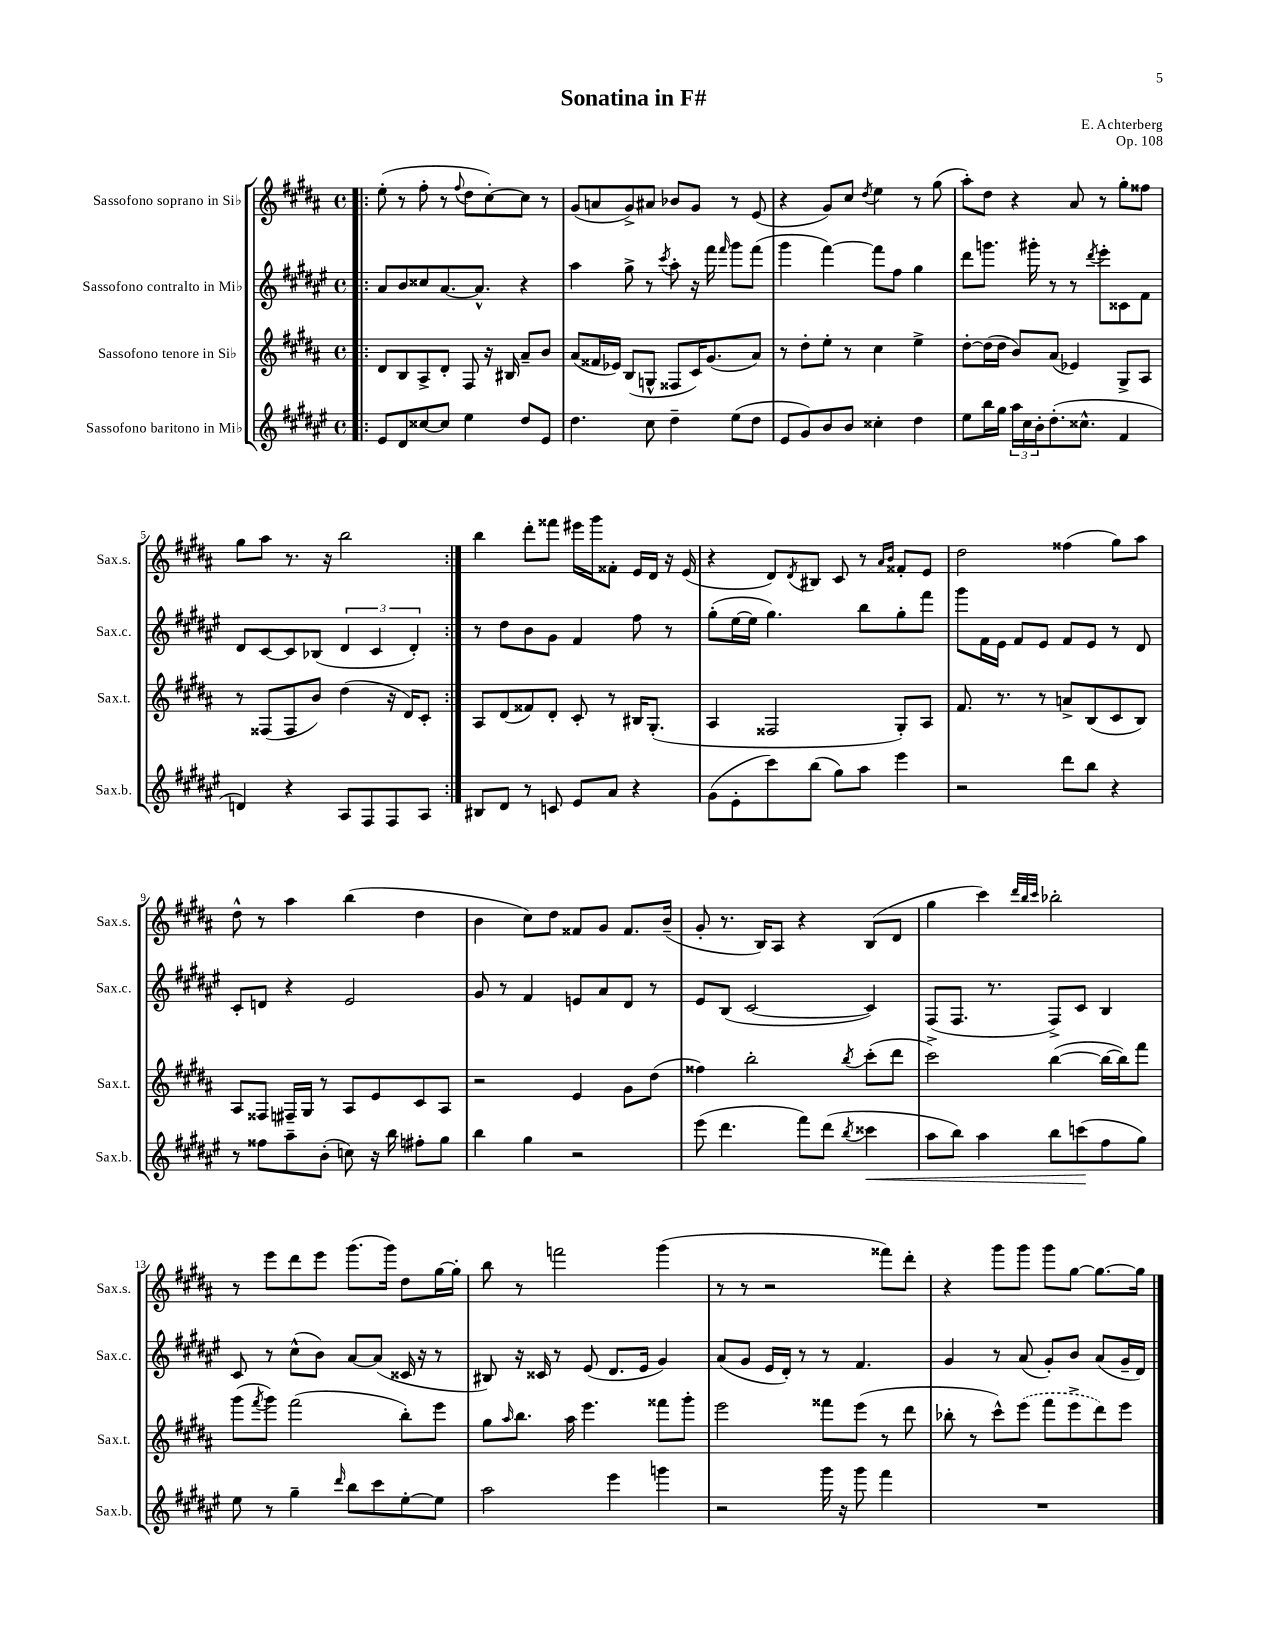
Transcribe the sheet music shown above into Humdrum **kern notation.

**kern	**dynam	**kern	**kern	**kern
*part4	*part4	*part3	*part2	*part1
*staff4	*staff4	*staff3	*staff2	*staff1
*I"Sassofono baritono in Mi♭	*	*I"Sassofono tenore in Si♭	*I"Sassofono contralto in Mi♭	*I"Sassofono soprano in Si♭
*I'Sax.b.	*	*I'Sax.t.	*I'Sax.c.	*I'Sax.s.
*clefG2	*	*clefG2	*clefG2	*clefG2
*k[f#c#g#d#a#e#]	*	*k[f#c#g#d#a#]	*k[f#c#g#d#a#e#]	*k[f#c#g#d#a#]
*M4/4	*	*M4/4	*M4/4	*M4/4
*met(c)	*	*met(c)	*met(c)	*met(c)
=1!|:	=1!|:	=1!|:	=1!|:	=1!|:
8e#/L	.	8d#/L	8a#/L	(8ee'\
8d#/	.	8B/	8b/	8r
[8cc##X/	.	8A#^/	8cc##X/	8ff#'\
8cc##/J]	.	8d#'/J	[8.a#/	8r
.	.	.	.	8qqff#/
4ee#\	.	8F#/	.	8dd#\L
.	.	.	8.a#^^/J]	.
.	.	16r	.	[8cc#'\)
.	.	16B#X/	.	.
8dd#/L	.	8a#~/L	4r	8cc#\J]
8e#/J	.	8b/J	.	8r
=2	=2	=2	=2	=2
4.dd#\	.	(8a#/L	4aa#\	(8g#/L
.	.	16f##X/L	.	8an/
.	.	16e-X/JJ)	.	.
.	.	(8B/L	8gg#^\	8g#^/)
8cc#\	.	8Gn^^/J	8r	8a#X/J
.	.	.	8qccc#/	.
4dd#~\	.	8F##X/L	8aa#'\	8b-X/L
.	.	16c#/K)	16r	8g#/J
.	.	(8.g#/	16fff#\	.
.	.	.	16qqfff#/	.
(8ee#\L	.	.	8ggg#\L	8r
8dd#\J	.	8a#/J)	(8fff#\J	(8e/
=3	=3	=3	=3	=3
8e#/L	.	8r	4ggg#\	4r
8g#/)	.	8dd#'\L	.	.
8b/	.	8ee'\J	[4fff#\)	8g#/L)
8b/J	.	8r	.	8cc#/J
.	.	.	.	8qdd#/
4cc##X'\	.	4cc#\	8fff#\L]	4ee\
.	.	.	8ff#\J	.
4dd#\	.	4ee^\	4gg#\	8r
.	.	.	.	(8gg#\
=4	=4	=4	=4	=4
8ee#\L	.	[8dd#'\L	8ddd#\L	8aa#'\L)
16bb\L	.	(16dd#\L]	8.gggn\J	8dd#\J
16gg#\JJ	.	16dd#\JJ	.	.
24aa#\LL	.	8b/L)	.	4r
24cc#\	.	.	.	.
.	.	.	16ggg#X'\	.
24b'\J	.	.	.	.
(8.dd#'\	.	(8a#/J	8r	.
.	.	4e-X/)	8r	8a#/
8.cc##X^^\J	.	.	.	.
.	.	.	8qddd#/	.
.	.	.	8eee#'\L	8r
4f#/	.	8G#^/L	8c##X\	8gg#'\L
.	.	8A#/J	8f#\J	8ff##X\J
!!LO:LB:g=z
=5	=5	=5	=5	=5
4dn/)	.	8r	8d#/L	8gg#\L
.	.	(8F##X/L	[8c#/	8aa#\J
4r	.	8F##/	8c#/]	8.r
.	.	8b/J)	(8B-X/J	.
.	.	.	.	16r
8A#/L	.	(4dd#\	6d#/	2bb\
8F#/	.	.	.	.
.	.	.	6c#/	.
8F#/	.	16r	.	.
.	.	16d#/KL)	.	.
.	.	.	6d#'/)	.
8A#/J	.	8c#'/J	.	.
=6:|!	=6:|!	=6:|!	=6:|!	=6:|!
8B#X/L	.	8A#/L	8r	4bb\
8d#/J	.	(8d#/	8dd#\L	.
8r	.	8f##X/)	8b\	8ddd#'\L
8cn/	.	8d#'/J	8g#\J	8fff##X\J
8e#/L	.	8c#'/	4f#/	16eee#X\LL
.	.	.	.	16ggg#\J
8a#/J	.	8r	.	8f##X'\J
4r	.	16B#X/KL	8ff#\	16e/LL
.	.	(8.G#'/J	.	16d#/JJ
.	.	.	8r	16r
.	.	.	.	(16e/
=7	=7	=7	=7	=7
(8g#\L	.	4A#/	(8gg#'\L	4r
8e#'\	.	.	[16ee#\L	.
.	.	.	16ee#\JJ]	.
8ccc#\)	.	2F##X/	4.gg#\)	8d#/L)
.	.	.	.	8qd#/
(8bb\J	.	.	.	8B#X/J
8gg#\L)	.	.	.	8c#/
8aa#\J	.	.	8bb\L	8r
.	.	.	.	16qqa#/LL
.	.	.	.	16qqb/JJ
4eee#\	.	8G#'/L)	8gg#'\	8f##X'/L
.	.	8A#/J	8fff#\J	8e/J
=8	=8	=8	=8	=8
2r	.	8.f#/	8ggg#\L	2dd#\
.	.	.	16f#\L	.
.	.	8.r	16e#\JJ	.
.	.	.	8f#/L	.
.	.	8r	8e#/J	.
8ddd#\L	.	8an^/L	8f#/L	(4ff##X\
8bb\J	.	(8B/	8e#/J	.
4r	.	8c#/	8r	8gg#\L)
.	.	8B/J)	8d#/	8aa#\J
!!LO:LB:g=z
=9	=9	=9	=9	=9
8r	.	8A#/L	8c#'/L	8dd#^^\
8ff##X\L	.	8F##X/J	8dn/J	8r
8aa#~\	.	16F#X~/LL	4r	4aa#\
.	.	16G#/JJ	.	.
(8b'\J	.	8r	.	.
8ccn\)	.	8A#/L	2e#/	(4bb\
16r	.	8e/	.	.
16bb\	.	.	.	.
8ff#X'\L	.	8c#/	.	4dd#\
8gg#\J	.	8A#/J	.	.
=10	=10	=10	=10	=10
4bb\	.	2r	8g#/	4b\
.	.	.	8r	.
4gg#\	.	.	4f#/	8cc#\L)
.	.	.	.	8dd#\J
2r	.	4e/	8en/L	8f##X/L
.	.	.	8a#/	8g#/J
.	.	8g#\L	8d#/J	8.f##/L
.	.	(8dd#\J	8r	.
.	.	.	.	(16b~/Jk
=11	=11	=11	=11	=11
(8eee#\	.	4ff##X\)	8e#/L	8g#'/
4.ddd#\	.	.	(8B/J	8.r
.	.	2bb'\	[2c#/	.
.	.	.	.	16B/KL)
.	.	.	.	8A#/J
8fff#\L)	.	.	.	4r
(8ddd#\J	.	.	.	.
8qbb/	.	8qbb/	.	.
!	!LO:HP:b	!	!	!
4ccc##X\	<	(8ccc#'\L	4c#/])	(8B/L
.	.	8ddd#\J	.	8d#/J
=12	=12	=12	=12	=12
8aa#\L	.	2ccc#^\)	(8F#/L	4gg#\
8bb\J)	.	.	8.F#/J	.
4aa#\	.	.	.	4ccc#\)
.	.	.	8.r	.
.	.	.	.	32qqddd#/LLL
.	.	.	.	32qqbb/
.	.	.	.	32qqccc#/JJJ
8bb\L	.	([4bb\	8F#^/L)	2bb-X'\
(8cccn\	.	.	8c#/J	.
8ff#\	[	16bb\LL_	4B/	.
.	.	16bb\J])	.	.
8gg#\J)	.	8fff#\J	.	.
!!LO:LB:g=z
=13	=13	=13	=13	=13
8ee#\	.	(8ggg#\L	8c#/	8r
.	.	8qfff#/	.	.
8r	.	8ggg#\J)	8r	8eee\L
4gg#~\	.	(2fff#\	(8cc#^^\L	8ddd#\
.	.	.	8b\J)	8eee\J
16qqddd#/	.	.	.	.
8bb\L	.	.	[8a#/L	(8.ggg#\L
8ccc#\	.	.	(8a#/J]	.
.	.	.	.	16ggg#\Jk)
[8ee#'\	.	8bb'\L)	16c##X/	8dd#\L
.	.	.	16r	.
8ee#\J]	.	8eee\J	8r	[16gg#\L
.	.	.	.	16gg#'\JJ]
=14	=14	=14	=14	=14
2aa#\	.	8gg#\L	8B#X/)	8bb\
.	.	16qqaa#/	.	.
.	.	8.bb\J	16r	8r
.	.	.	16c##X/	.
.	.	.	8r	2fffn\
.	.	16aa#\	.	.
.	.	4.eee\	(8e#/	.
4eee#\	.	.	8.d#/L	.
.	.	.	16e#/Jk	.
4gggn\	.	8fff##X\L	4g#/)	(4ggg#\
.	.	8ggg#'\J	.	.
=15	=15	=15	=15	=15
2r	.	2eee\	(8a#/L	8r
.	.	.	8g#/J	8r
.	.	.	16e#/LL	2r
.	.	.	16d#'/JJ)	.
.	.	.	8r	.
16ggg#\	.	8fff##X\L	8r	.
16r	.	.	.	.
8ggg#\	.	(8eee\J	4.f#/	.
4fff#\	.	8r	.	8fff##X\L)
.	.	8ddd#\	.	8ddd#'\J
=16	=16	=16	=16	=16
1r	.	8bb-X'\	4g#/	4r
.	.	8r	.	.
.	.	8ccc#^^\L)	8r	8ggg#\L
.	.	(8eee\J	(8a#/	8ggg#\J
.	.	8fff#\L	8g#'/L)	8ggg#\L
.	.	8eee^\	8b/J	[8gg#\J
.	.	8ddd#\)	(8a#/L	8.gg#\L_
.	.	8eee\J	16g#~/L	.
.	.	.	16d#/JJ)	16gg#\Jk]
==	==	==	==	==
*-	*-	*-	*-	*-
